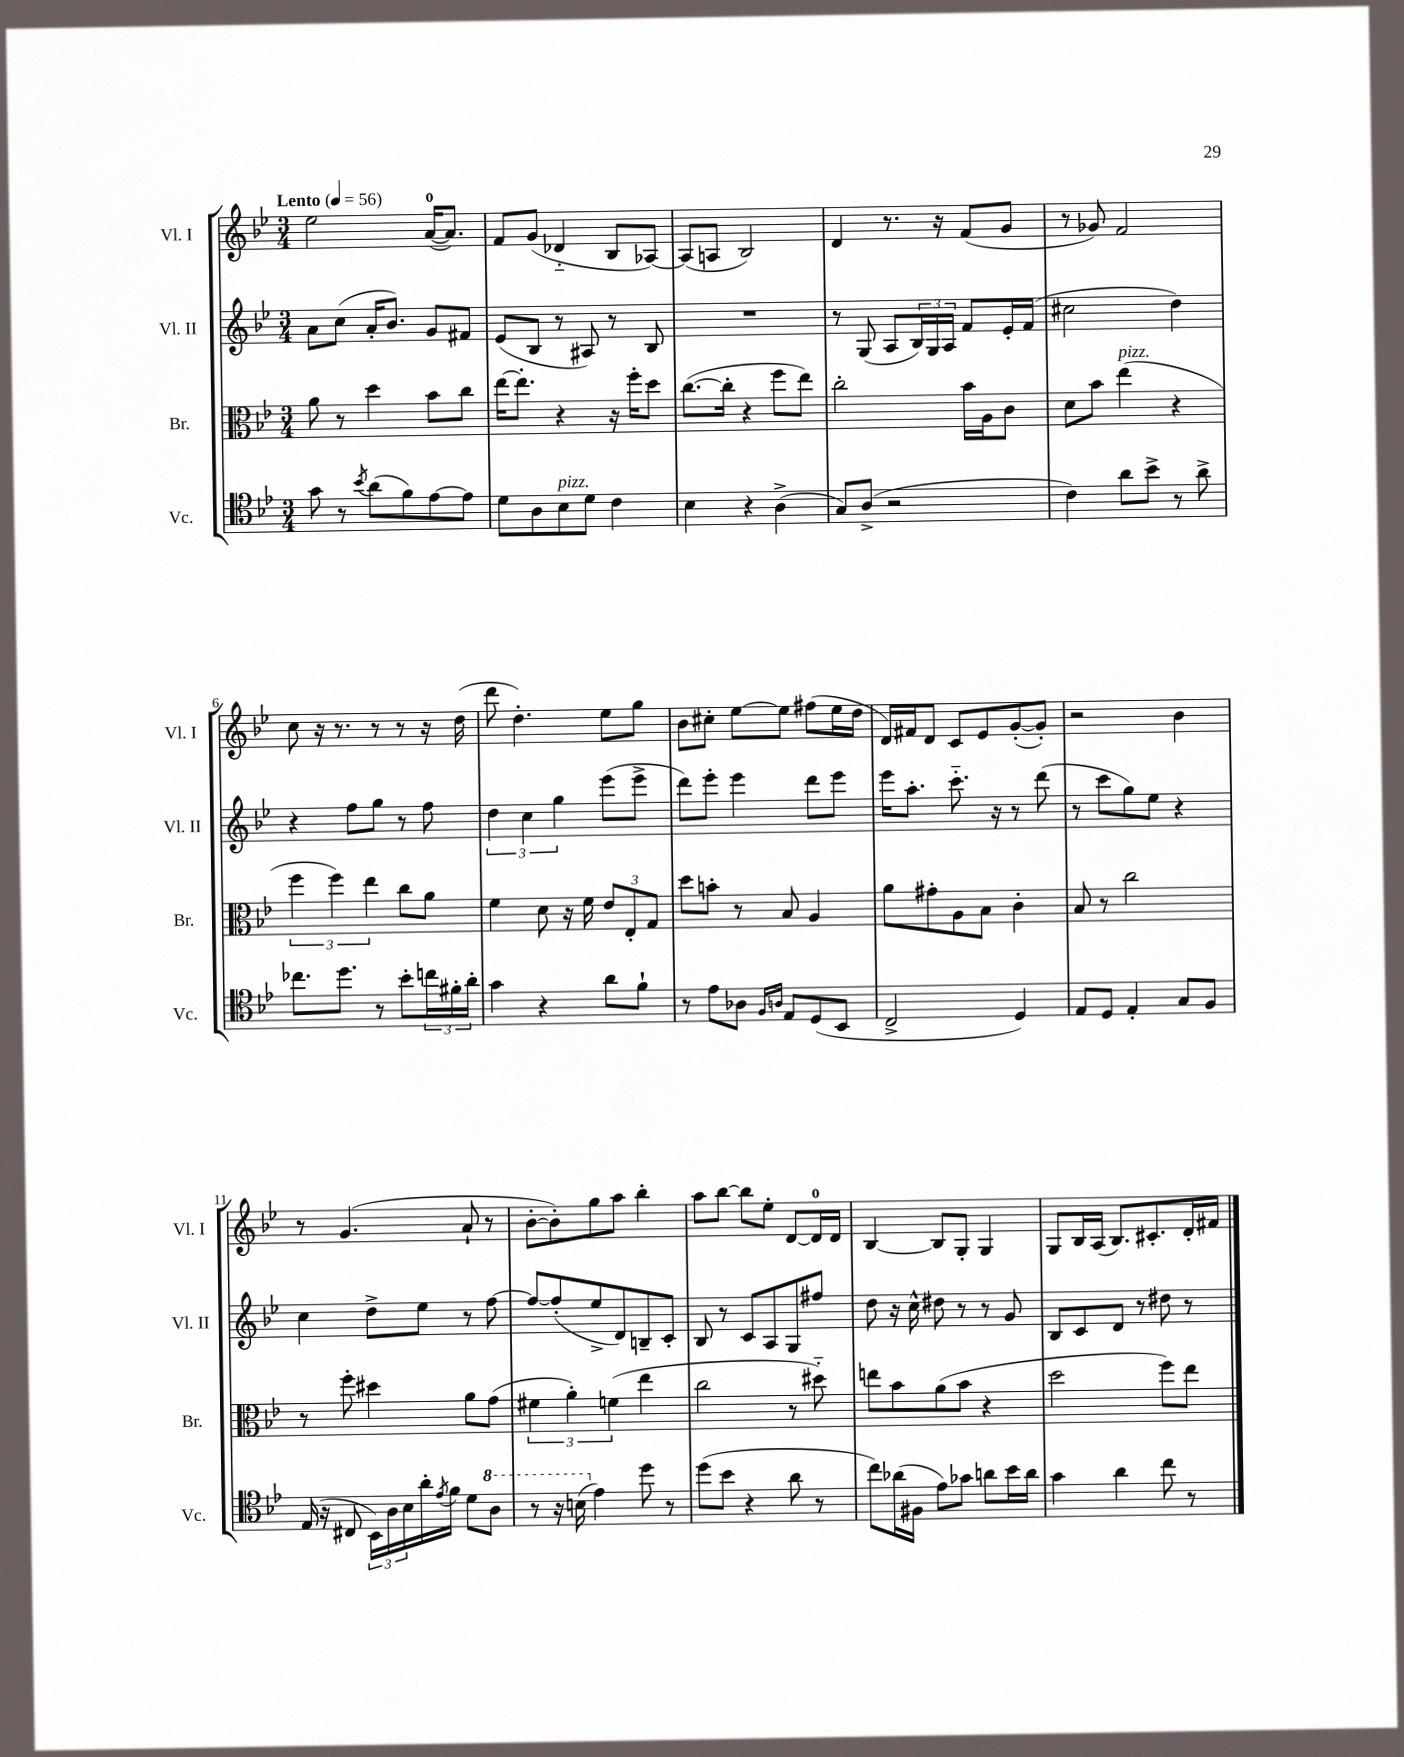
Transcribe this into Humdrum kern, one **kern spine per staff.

**kern	**kern	**kern	**kern
*staff4	*staff3	*staff2	*staff1
*clefC4	*clefC3	*clefG2	*clefG2
*k[b-e-]	*k[b-e-]	*k[b-e-]	*k[b-e-]
*M3/4	*M3/4	*M3/4	*M3/4
*MM56	*MM56	*MM56	*MM56
8g\	8a\	8a\L	2ee-\
8r	8r	(8cc\J	.
8qb-/	.	.	.
(8a\L	4dd\	16a'/LK	.
.	.	8.b-/J)	.
8f\)	.	.	.
[8e-\	8b-\L	8g/L	([16a/LK
.	.	.	8.a/]J)
8e-\]J	8cc\J	8f#/J	.
=	=	=	=
8d\L	[16ee-\LK	(8e-/L	8f/L
.	8.ee-'\]J	.	.
8A\	.	8B-/J	(8g/J
8B-\	4r	8r	4d-'~/
8d\J	.	8A#/)	.
4c\	16r	8r	8B-/L
.	16ff'\LK	.	.
.	8dd\J	8B-/	[8A-/J)
=	=	=	=
4B-\	([8.cc\L	2.r	(8A-/]L
.	.	.	8A/J
.	16cc'\]Jk	.	.
4r	4r	.	2B-/)
(4A^\	8ff\L	.	.
.	8ee-\J)	.	.
=	=	=	=
8G/L)	2cc'\	8r	4d/
(8A^/J	.	(8G/	.
2r	.	8A/L	8.r
.	.	24B-/L)	.
.	.	24G/	.
.	.	.	16r
.	.	24A/JJ	.
.	16b-\LL	8f/L	(8f/L
.	16A\J	.	.
.	8c\J	16e-'/L	8g/J
.	.	(16f/JJ	.
=	=	=	=
4c\)	8d\L	2cc#\	8r
.	8b-\J	.	8g-/)
8a\L	(4ee-\	.	2f/
8b-^\J	.	.	.
8r	4r	4dd\)	.
8a^\	.	.	.
=	=	=	=
8.cc-\L	6ff\	4r	8cc\
.	.	.	16r
.	6ff\)	.	.
8.dd\J	.	.	8.r
.	.	8ff\L	.
.	6ee-\	.	.
8r	.	8gg\J	8r
8b-'\L	8cc\L	8r	8r
24cc\L	8a\J	8ff\	16r
24f#'\	.	.	.
.	.	.	(16dd\
24a'\JJ	.	.	.
=	=	=	=
4g\	4f\	6dd\	8ddd\
.	.	.	4.dd'\)
.	.	6cc\	.
4r	8d\	.	.
.	.	6gg\	.
.	16r	.	.
.	16f\	.	.
8a\L	12e-/L	(8eee-\L	8ee-\L
.	12E-'/	.	.
8f`\J	.	8eee-^\J	8gg\J
.	12G/J	.	.
=	=	=	=
8r	8dd\L	8ddd\L)	8b-\L
8e-\L	8b'\J	8eee-'\J	8cc#'\J
8A-\J	8r	4eee-\	[8ee-\L
16qqF/LL	.	.	.
16qqA/JJ	.	.	.
8E-/L	8B-/	.	8ee-\]J
(8D/	4A/	8ddd\L	(8ff#\L
8BB-/J	.	8eee-\J	16ee-\L
.	.	.	16dd\JJ
=	=	=	=
2C^/	8a\L	16eee-\LK	16d/LL)
.	.	8.aa'\J	16f#/J
.	8g#'\	.	8d/J
.	8A\	8.ccc'~\	8c/L
.	8B-\J	.	8e-/
.	.	16r	.
4D/)	4c'\	8r	([8g'/
.	.	(8ddd\	8g'/]J)
=	=	=	=
8E-/L	8B-/	8r	2r
8D/J	8r	8ccc\L	.
4E-'/	2cc\	8gg\)	.
.	.	8ee-\J	.
8G/L	.	4r	4b-\
8F/J	.	.	.
=	=	=	=
(16E-/	8r	4cc\	8r
16r	.	.	.
8C#/	8ff'\	.	(4.g/
24BB-\LL)	4dd#\	8dd^\L	.
24A\	.	.	.
24B-\	.	.	.
16a'\	.	8ee-\J	.
8qe-/	.	.	.
16f\JJ	.	.	.
8d\L	8a\L	8r	8a`/
8a\J	(8g\J	[8ff\	8r
=	=	=	=
8r	6f#\	8ff/_L	[8b-'\L
16r	.	(8ff'/]	8b-'\])
.	6a'\)	.	.
(16b\	.	.	.
4e-\)	.	8ee-^/	8gg\
.	(6f\	.	.
.	.	8d/)	8aa\J
8dd\	4ee-\	8B~/	4bb-'\
8r	.	8c'/J	.
=	=	=	=
(8dd\L	2cc\	8B-/	8aa\L
8b-\J	.	8r	[8bb-\J
4r	.	8c/L	8bb-\]L
.	.	8A/	8ee-'\J
8a\	8r	8G/	[8d/L
8r	8dd#'~\)	8ff#/J	16d/]L
.	.	.	16d/JJ
=	=	=	=
8cc\L)	8ee\L	8dd\	[4B-/
(16a-\L	8b-\	16r	.
16F#\JJ	.	16cc^^\	.
8e-\L)	(8a\	8dd#\	8B-/]L
8g-\J	8b-\J	8r	8G'/J
8a\L	4r	8r	4G/
16b-\L	.	8g/	.
16a\JJ	.	.	.
=	=	=	=
4g\	2dd\	8B-/L	8G/L
.	.	8c/	16B-/L
.	.	.	(16A/JJ
4a\	.	8d/J	8.B-/L)
.	.	8r	.
.	.	.	8.c#'/
8cc\	8ff\L)	8dd#\	.
8r	8ee-\J	8r	16d'/L
.	.	.	16f#/JJ
==	==	==	==
*-	*-	*-	*-
